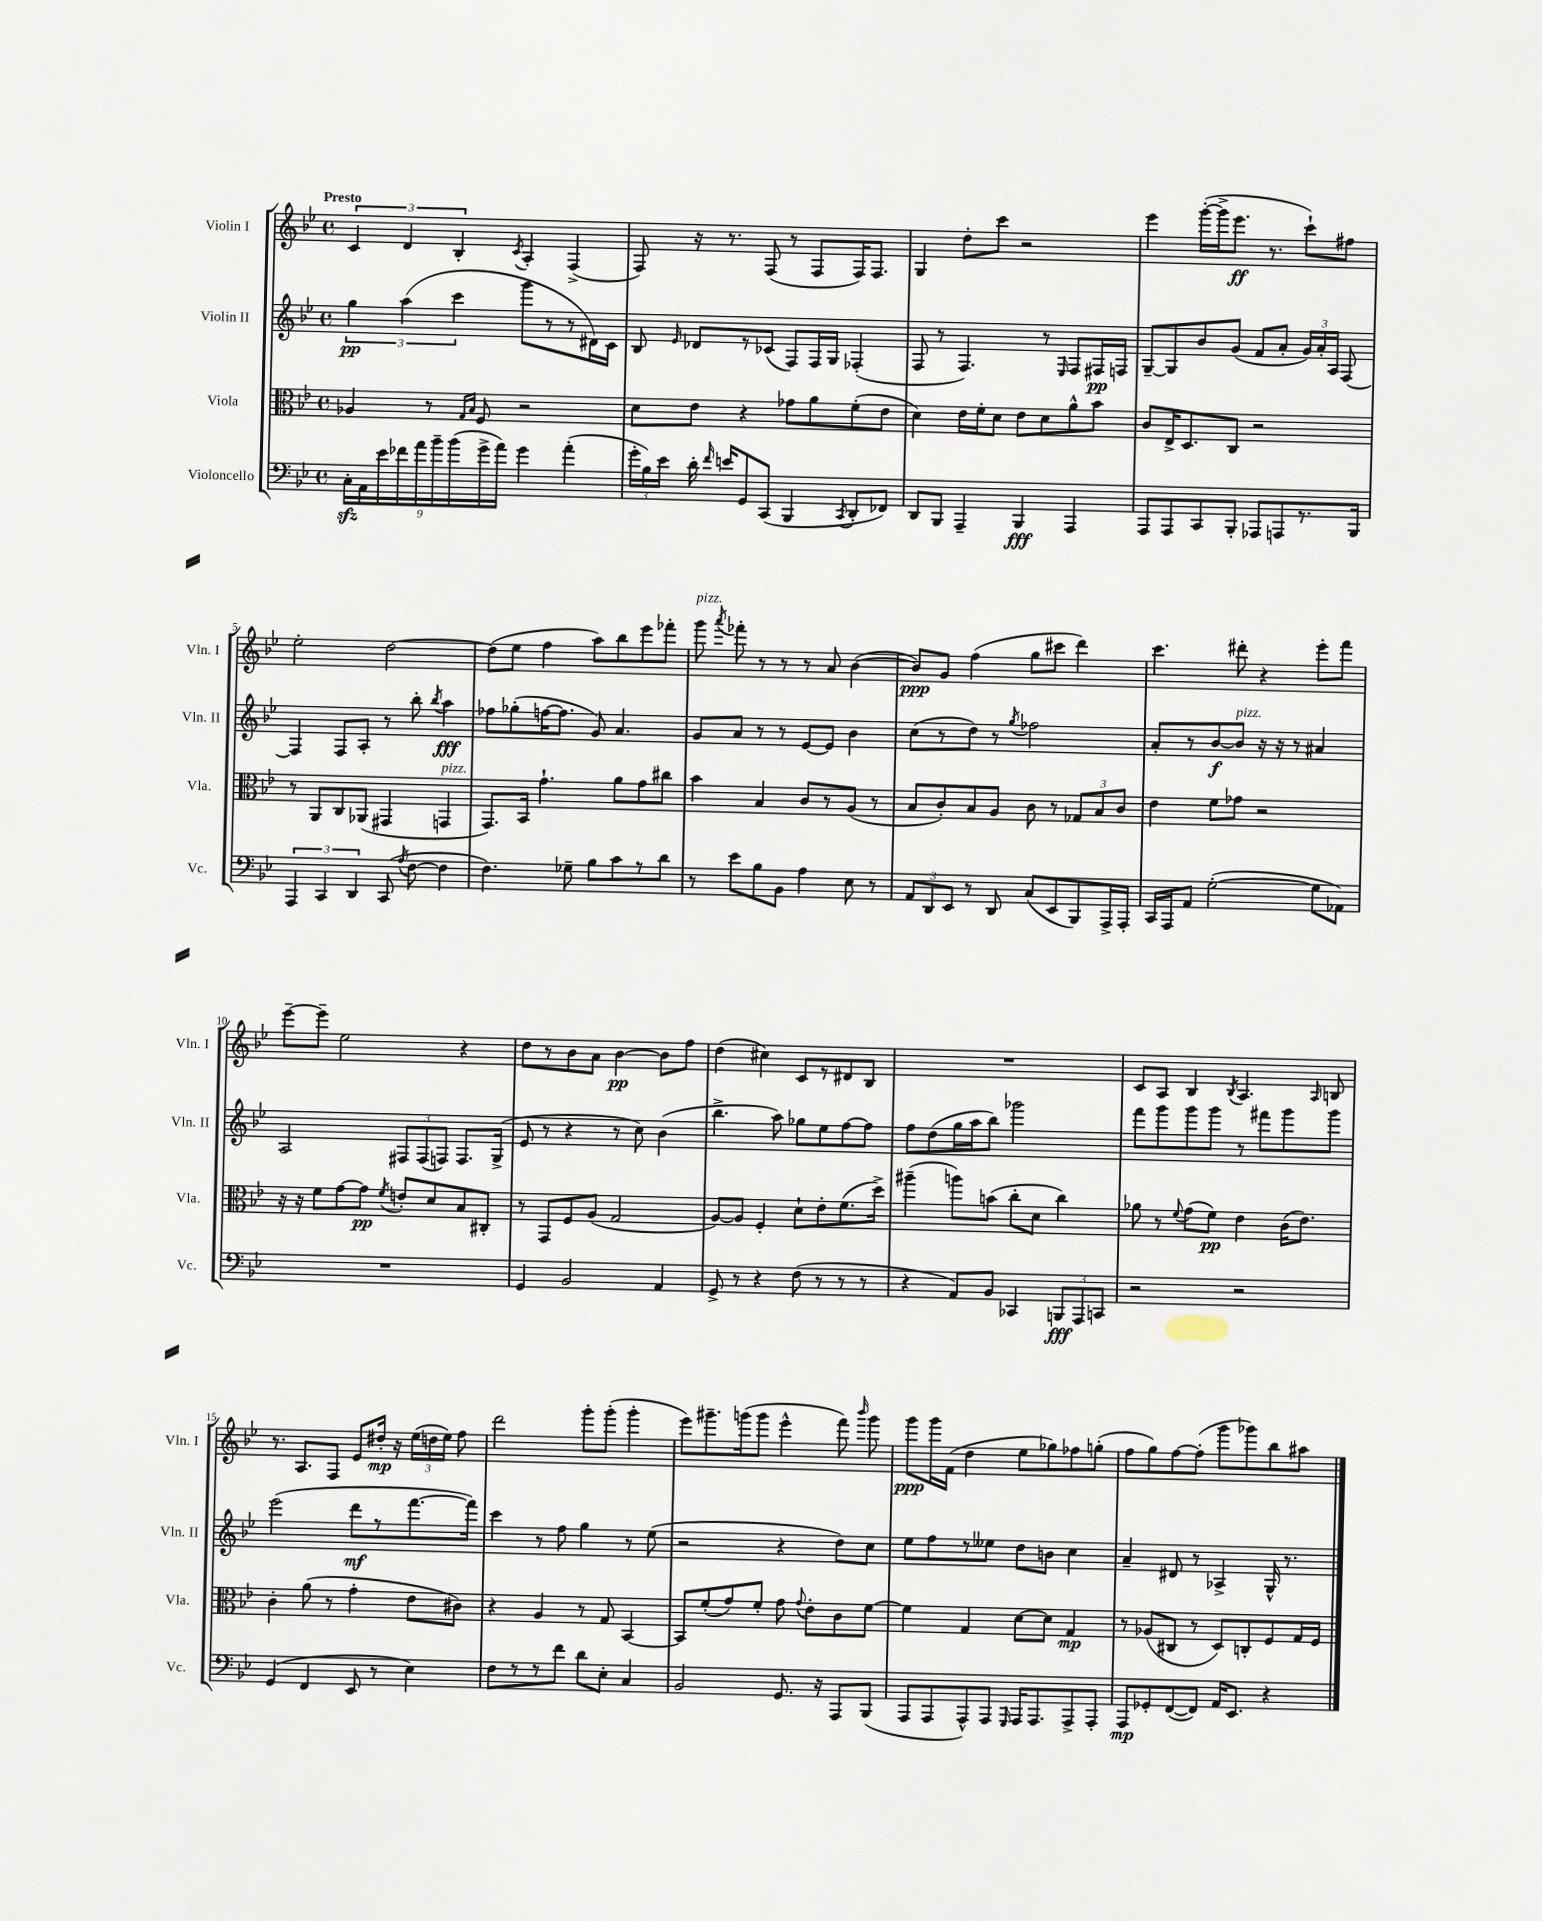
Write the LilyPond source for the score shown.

<<
\new StaffGroup <<
\new Staff = "s0" \with { instrumentName = "Violin I" shortInstrumentName = "Vln. I" } {
    \clef treble \key bes \major \defaultTimeSignature \time 4/4 \tempo "Presto"
    \autoBeamOff \tuplet 3/2 { c'4 d'4 bes4-. } \acciaccatura { c'8 } a4-. f4->( |
    f8) r16 r8. f8( r8 f8[ f16) f8.] |
    g4 d''8[-. c'''8] r2 |
    ees'''4 g'''16[~-.( g'''16-> ees'''8.]\ff r8. c'''8[-!) fis''8] |
    ees''2-. d''2~ |
    d''8[( ees''8] f''4 a''8[) bes''8 ees'''8 fes'''8]-. |
    g'''8^\markup { \italic "pizz." } \acciaccatura { a'''8 } fes'''8-. r8 r8 r8 a'8 bes'4~( |
    bes'8[\ppp) g'8] f''4( g''8[ cis'''8] d'''4) |
    c'''4. dis'''8-. r4 ees'''8[-. f'''8] |
    ees'''8[~-- ees'''8]-- ees''2 r4 |
    d''8[ r8 bes'8 a'8] bes'4~\pp bes'8[ f''8] |
    d''4( cis''4) c'8[ r8 dis'8 bes8] |
    R1 |
    c'8[ a8] bes4 \acciaccatura { bes8 } a4. \grace { a16 } b8 |
    r8. a8.[ f8] ees'8[ dis''16]-.\mp r16 \tuplet 3/2 { ees''16[( d''16 ees''16]) } f''8 |
    d'''2 g'''8[-. g'''8]-.( g'''4-. |
    ees'''8[) gis'''8.-- g'''16( g'''8] ees'''4-^ f'''8) \grace { bes'''16 } g'''8 |
    g'''8[\ppp g'''16 f'16]( d''4 ees''8[ ges''8) fes''8 g''8]-.( |
    f''8[ g''8) f''8~ f''8]-.( g'''8[ ges'''8) bes''8 ais''8] \bar "|." |
}
\new Staff = "s1" \with { instrumentName = "Violin II" shortInstrumentName = "Vln. II" } {
    \clef treble \key bes \major \defaultTimeSignature \time 4/4
    \autoBeamOff \tuplet 3/2 { g''4\pp a''4( c'''4 } g'''8[ r8 r8 dis'16) c'16] |
    bes8 \grace { ees'16 } des'8[ r8 ces'8]( f8[) f16 g16] fes4-.( |
    f8 r8 f4.) r8 \grace { ees16 } f8[ fis16\pp f16] |
    g8[~-- g8 bes'8 g'8]( f'8[ a'8]-. \tuplet 3/2 { g'16[) a'16-. a16] } f8~ |
    f4 f8[ a8]-. r8 bes''8-. \acciaccatura { bes''8 } a''4\fff |
    fes''8[ ges''8-.( f''16~ f''8.] g'8) a'4. |
    g'8[ a'8] r8 r8 ees'8[~ ees'8] bes'4 |
    c''8[( r8 d''8]) r8 \acciaccatura { g''8 } fes''2 |
    a'8[-. r8 bes'8~\f bes'8]^\markup { \italic "pizz." } r16 r16 r8 ais'4 |
    a2 \tuplet 3/2 { fis8[ fis8( f8]) } f8.[ g16]->( |
    ees'8 r8 r4 r8 c''8) bes'4( |
    bes''4.-> a''8) ges''8[ ees''8 f''8~ f''8] |
    f''8[ d''8( g''16 a''16 bes''8]) ges'''2 |
    f'''8[ g'''8 g'''8 g'''8] r8 fis'''8[ g'''8 g'''8] |
    ees'''2( d'''8[\mf r8 f'''8.~ f'''16]) |
    c'''4 r8 f''8 g''4 r8 ees''8( |
    r2 r4 d''8[) c''8] |
    ees''8[ f''8 r8 eeses''8] d''8[ b'8] c''4 |
    a'4-- dis'8 r8 aes4-> g16-^ r8. \bar "|." |
}
\new Staff = "s2" \with { instrumentName = "Viola" shortInstrumentName = "Vla." } {
    \clef alto \key bes \major \defaultTimeSignature \time 4/4
    \autoBeamOff aes4 r8 \grace { g16[ bes16] } f8 r2 |
    d'8[ ees'8] r4 ges'8[ a'8 f'8-.( ees'8] |
    d'4) ees'16[ f'16-. d'8] ees'8[ d'8 a'8-^ bes'8] |
    c'8[ ees16-> d8. c8] r2 |
    r8 a,8[ c8 aes,8]( gis,4 g,4^\markup { \italic "pizz." } |
    g,8.[) bes,16] g'4.-! a'8[ g'8 cis''8] |
    bes'4 bes4 c'8[ r8 a8]( r8 |
    bes8[ c'8-.) bes8 a8] c'8 r8 \tuplet 3/2 { ges8[ bes8 c'8] } |
    ees'4 f'8[ ges'8] r2 |
    r16 r16 f'8[ g'8~ g'8]\pp \acciaccatura { f'8 } e'8[-. d'8 bes8 cis8]-. |
    r8 g,8[ f8 a8]( g2 |
    a8[~) a8] f4-. d'8[-! ees'8-. f'8.( d''16]->) |
    ais''4--( a''8[) b'8]( c''8[-. d'8] c''4) |
    aes'8 r8 \appoggiatura { f'8 } g'8[( f'8]\pp) ees'4 c'16[( ees'8.]) |
    c'4-. a'8( r8 g'4-. ees'8[ cis'8]) |
    r4 a4 r8 g8 bes,4~ |
    bes,8[ f'8-.( g'8) f'8]-. g'8 \appoggiatura { g'8 } ees'8[-. c'8 f'8]~ |
    f'4 g4 d'8[~ d'8] g4\mp |
    r8 aes8[( cis8] r8 d8[) c8-. f8 g16 f16] \bar "|." |
}
\new Staff = "s3" \with { instrumentName = "Violoncello" shortInstrumentName = "Vc." } {
    \clef bass \key bes \major \defaultTimeSignature \time 4/4
    \autoBeamOff \tuplet 9/8 { c16[-.\sfz a,16 ees'16 fes'16 a'16 bes'16-- bes'16( g'16-> a'16]) } g'4 a'4-.( |
    \tuplet 3/2 { g'16[-. bes16) ees'16] } d'16-. \grace { f'16 } e'16[ g,8 c,8]( bes,,4 \acciaccatura { c,8 } d,8[-. fes,8]) |
    d,8[ bes,,8] a,,4-- bes,,4\fff a,,4 |
    a,,8[ a,,8 c,8 bes,,8]-. aes,,8[ a,,8 r8. bes,,16] |
    \tuplet 3/2 { a,,4 c,4 d,4 } c,8( \acciaccatura { a8 } f8~ f4 |
    f4.) ges8-- bes8[ c'8 r8 d'8] |
    r8 ees'8[ bes8 bes,8] a4 ees8 r8 |
    \tuplet 3/2 { a,8[ d,8 ees,8] } r8 d,8 c8[( ees,8 bes,,8) a,,16-> a,,16]-. |
    c,16[ a,,16 a,8] g2~-.( g8[ aes,8]) |
    R1 |
    g,4 bes,2 a,4 |
    g,8-> r8 r4 f8( r8 r8 r8 |
    r4 a,8[) bes,8] ces,4 \tuplet 3/2 { b,,8[\fff a,,8 c,8] } |
    r2 r2 |
    g,4( f,4 ees,8 r8 ees4) |
    f8[ r8 r8 f'8] d'8[ ees8]-. c4 |
    bes,2 g,8. r16 a,,8[ bes,,8]( |
    a,,8[ a,,8 a,,8-^) a,,8] \grace { g,,16 } a,,16[ a,,8. a,,8-> a,,8]-. |
    a,,8[\mp ges,8-. f,8~( f,8]) a,16[ ees,8.] r4 \bar "|." |
}
>>
>>
